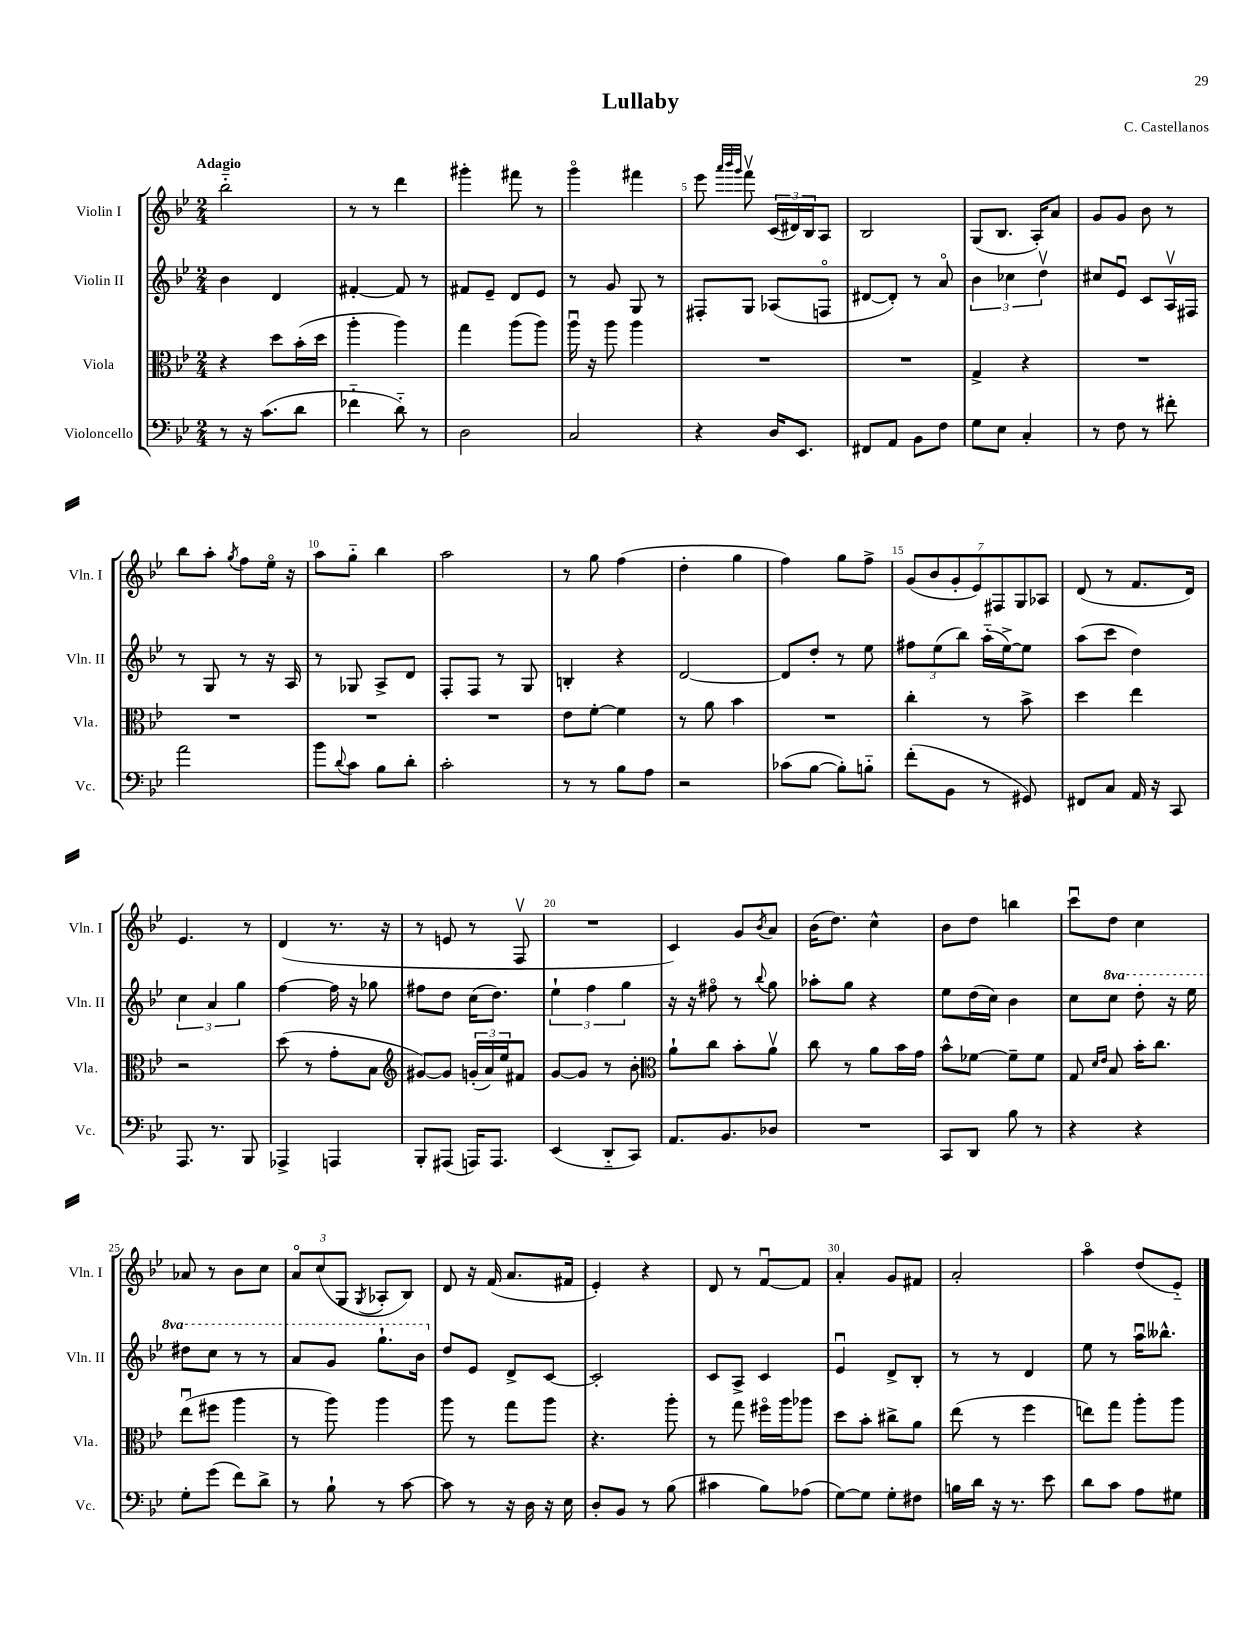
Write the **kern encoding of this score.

**kern	**kern	**kern	**kern
*staff4	*staff3	*staff2	*staff1
*clefF4	*clefC3	*clefG2	*clefG2
*k[b-e-]	*k[b-e-]	*k[b-e-]	*k[b-e-]
*M2/4	*M2/4	*M2/4	*M2/4
8r	4r	4b-	2bb-'~
16r	.	.	.
(8.c	.	.	.
.	8dd	4d	.
8d	(16b-'	.	.
.	16dd	.	.
=	=	=	=
4f-'~	4aa'	[4f#'	8r
.	.	.	8r
8d'~)	4aa)	8f#]	4ddd
8r	.	8r	.
=	=	=	=
2D	4gg	8f#	4ggg#'
.	.	8e-~	.
.	(8aa	8d	8fff#
.	8aa)	8e-	8r
=	=	=	=
2C	16aau	8r	4gggo
.	16r	.	.
.	8aa	8g	.
.	4aa	8G	4fff#
.	.	8r	.
=	=	=	=
4r	2r	8F#'	8eee-
.	.	.	32qqaaa
.	.	.	32qqbbb-
.	.	.	32qqggg
.	.	8G	8fffv
16D	.	(8A-	(24c
.	.	.	24d#)
8.EE-	.	.	.
.	.	.	24B-
.	.	8Fo	8A
=	=	=	=
8FF#	2r	[8d#	2B-
8AA	.	8d#'])	.
8BB-	.	8r	.
8F	.	8ao	.
=	=	=	=
8G	4G^	6b-	(8G
8E-	.	.	8.B-
.	.	6cc-	.
4C'	4r	.	.
.	.	.	16A')
.	.	6ddv	.
.	.	.	8a
=	=	=	=
8r	2r	8cc#	8g
8F	.	8e-u	8g
8r	.	8c	8b-
8f#'	.	16Av	8r
.	.	16F#	.
=	=	=	=
2a	2r	8r	8bb-
.	.	8G	8aa'
.	.	.	8qgg
.	.	8r	8ff
.	.	16r	16ee-o
.	.	16A	16r
=	=	=	=
8b-	2r	8r	8aa
8qqd	.	.	.
8c	.	8G-	8gg'~
8B-	.	8A^	4bb-
8d'	.	8d	.
=	=	=	=
2c'	2r	8F'	2aa
.	.	8F	.
.	.	8r	.
.	.	8G	.
=	=	=	=
8r	8e-	4B'	8r
8r	[8f'	.	8gg
8B-	4f]	4r	(4ff
8A	.	.	.
=	=	=	=
2r	8r	[2d	4dd'
.	8a	.	.
.	4b-	.	4gg
=	=	=	=
(8c-	2r	8d]	4ff)
[8B-	.	8dd'	.
8B-'])	.	8r	8gg
8B'~	.	8ee-	8ff^
=	=	=	=
(8f'	4cc'	12ff#	(14g
.	.	.	14b-
.	.	(12ee-	.
8BB-	.	.	.
.	.	.	14g'
.	.	12bb-)	.
.	.	.	14e-)
8r	8r	(16aa'~	.
.	.	.	14F#
.	.	[16ee-^)	.
.	.	.	14G
8GG#)	8b-^	8ee-]	.
.	.	.	14A-
=	=	=	=
8FF#	4dd	(8aa	(8d
8C	.	8ccc	8r
16AA	4ee-	4dd)	8.f
16r	.	.	.
8CC	.	.	.
.	.	.	16d)
=	=	=	=
8.AAA	2r	6cc	4.e-
.	.	6a	.
8.r	.	.	.
.	.	6gg	.
8BBB-	.	.	8r
=	=	=	=
4AAA-^	(8dd	[4ff	(4d
.	8r	.	.
4AAA	8g'	16ff]	8.r
.	.	16r	.
.	8B-	8gg-	.
.	.	.	16r
=	=	=	=
*	*clefG2	*	*
8BBB-'	[8g#)	8ff#	8r
(8AAA#	8g#]	8dd	8e
16AAA)	(24g'	(16cc	8r
.	24a)	.	.
8.AAA	.	8.dd)	.
.	24ee-	.	.
.	8f#	.	8Fv
=	=	=	=
(4EE-	[8g	6ee-`	2r
.	8g]	.	.
.	.	6ff	.
8DD'~	8r	.	.
.	.	6gg	.
8CC)	8b-'	.	.
=	=	=	=
*	*clefC3	*	*
8.AA	8a`	16r	4c)
.	.	16r	.
.	8cc	8ff#o	.
8.BB-	.	.	.
.	8b-'	8r	8g
.	.	8qqbb-	8qb-
8D-	8av	8gg	8a
=	=	=	=
2r	8cc	8aa-'	(16b-
.	.	.	8.dd)
.	8r	8gg	.
.	8a	4r	4cc^^
.	16b-	.	.
.	16g	.	.
=	=	=	=
8CC	8b-^^	8ee-	8b-
8DD	[8f-	(16dd	8dd
.	.	16cc)	.
8B-	8f-~]	4b-	4bb
8r	8f-	.	.
=	=	=	=
4r	8G	8cc	8cccu
.	16qqd	.	.
.	16qqe-	.	.
.	8B-	8ccc	8dd
4r	16b-'	8ddd'	4cc
.	8.cc	.	.
.	.	16r	.
.	.	16eee-	.
=	=	=	=
8G'	(8ee-u	8ddd#	8a-
(8g	8ff#	8ccc	8r
8f)	4aa	8r	8b-
8d^	.	8r	8cc
=	=	=	=
8r	8r	8aa	12ao
.	.	.	(12cc
8B-`	8aa)	8gg	.
.	.	.	12G
.	.	.	8qG
8r	4aa	8.ggg`	8A-'
[8c	.	.	8B-)
.	.	16bb-	.
=	=	=	=
8c]	8aa	8dd	8d
8r	8r	8e-	16r
.	.	.	(16f
16r	8gg	8d^	8.a
16D	.	.	.
16r	8aa	[8c	.
16E-	.	.	16f#
=	=	=	=
8D'	4.r	2c']	4e-')
8BB-	.	.	.
8r	.	.	4r
(8B-	8aa'	.	.
=	=	=	=
4c#	8r	8c	8d
.	8gg	8A^	8r
8B-)	16ff#o	4c	[8fu
.	16aa	.	.
(8A-	8aa-	.	8f]
=	=	=	=
[8G)	8dd	4e-u	4a'
8G]	8b-'	.	.
8G'	8cc#^	8d^	8g
8F#	8a	8B-'	8f#
=	=	=	=
16B	(8ee-	8r	2a'
16d	.	.	.
16r	8r	8r	.
8.r	.	.	.
.	4ff	4d	.
8e-	.	.	.
=	=	=	=
8d	8ee)	8ee-	4aao
8c	8gg	8r	.
8A	8aa'	16aau	(8dd
.	.	8.bb--^^	.
8G#	8aa	.	8e-'~)
==	==	==	==
*-	*-	*-	*-
